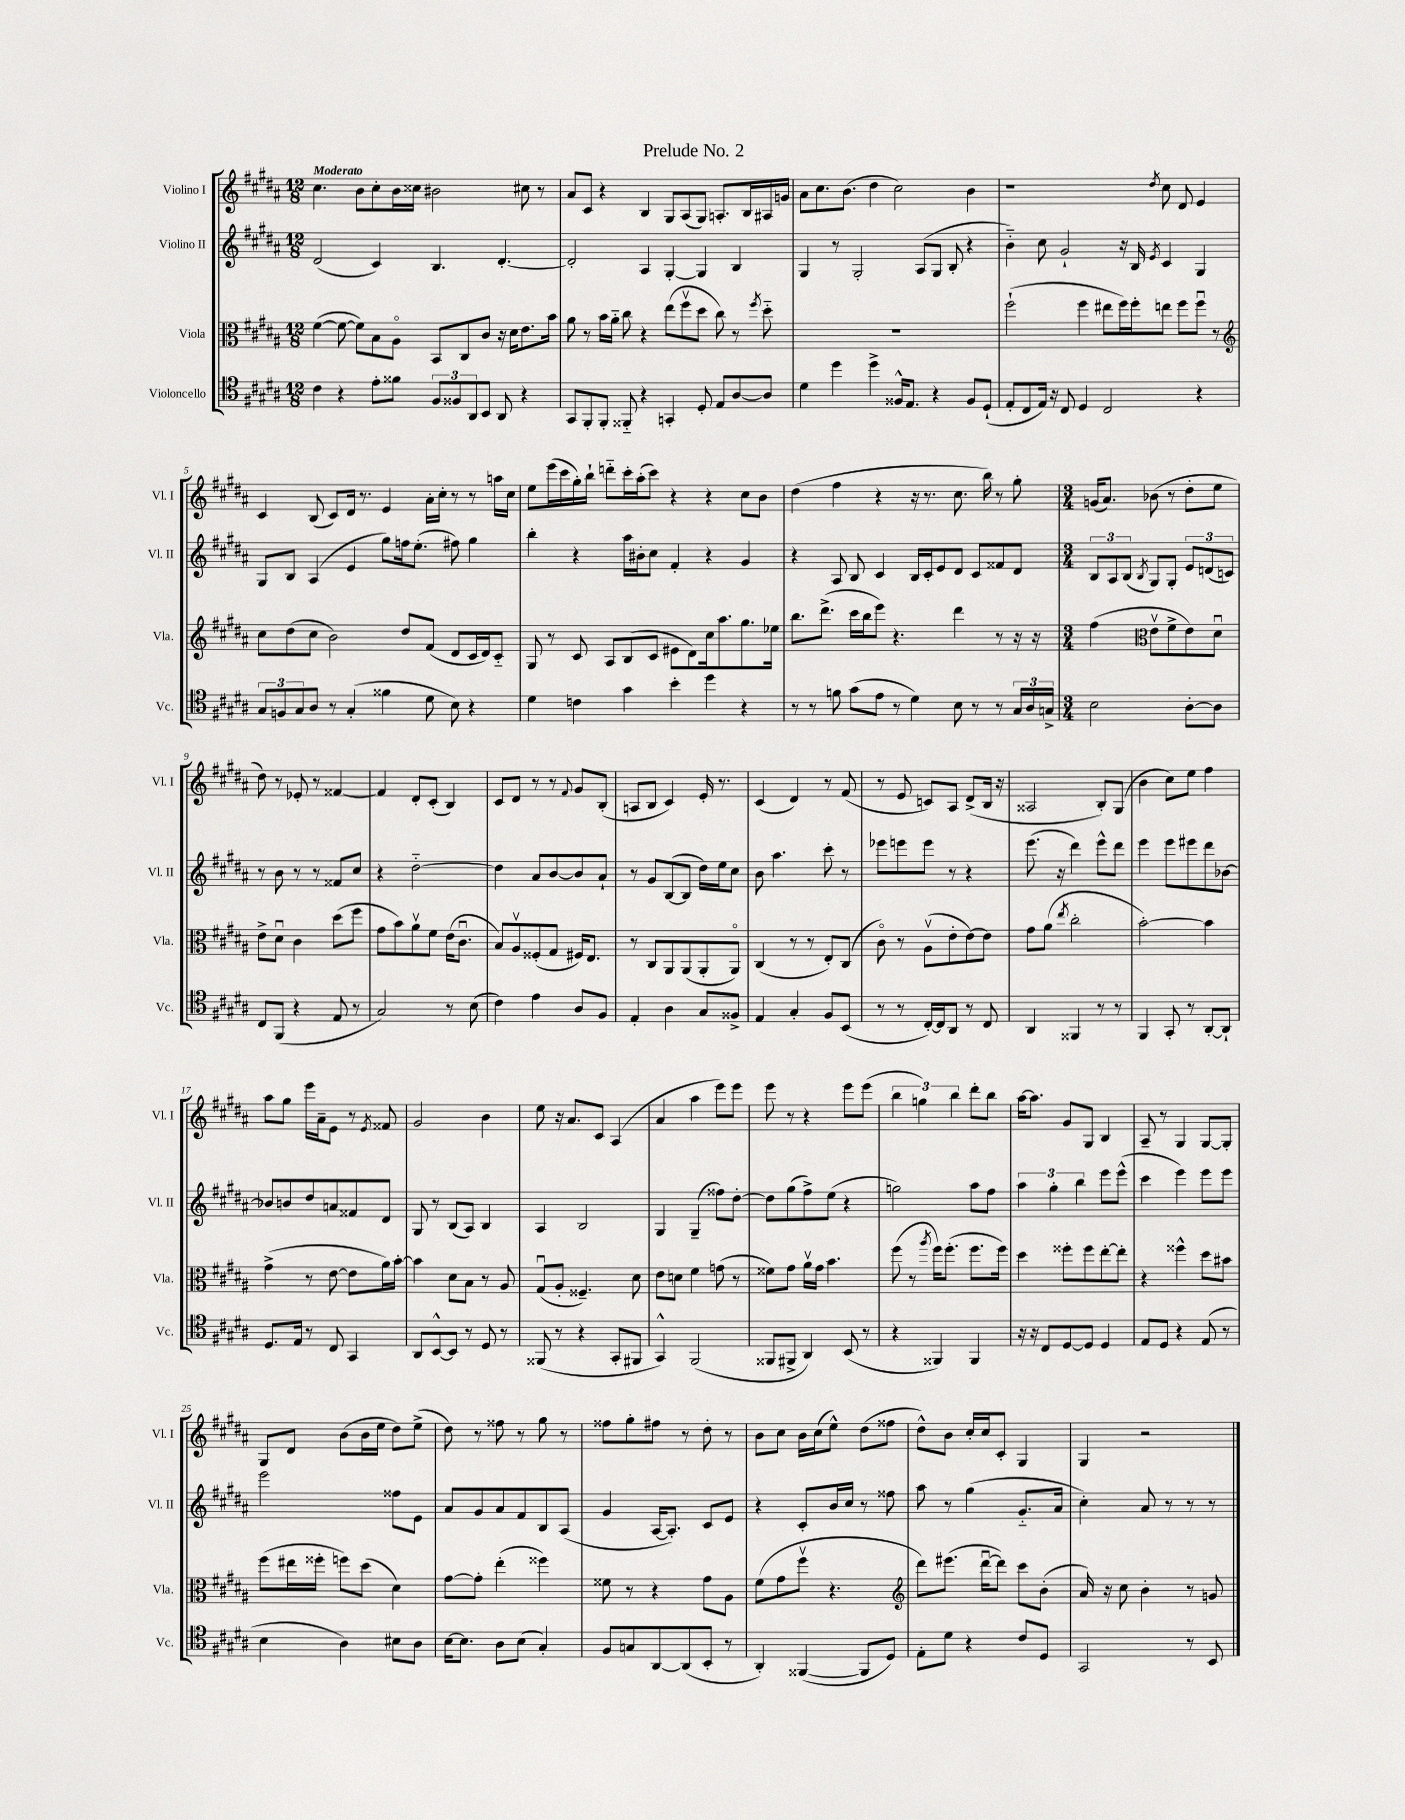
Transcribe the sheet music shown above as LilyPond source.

\header { title = "Prelude No. 2" }
<<
\new StaffGroup <<
\new Staff = "s0" \with { instrumentName = "Violino I" shortInstrumentName = "Vl. I" } {
    \clef treble \key b \major \numericTimeSignature \time 12/8 \tempo "Moderato"
    cis''4. b'8 cis''8-. b'16 cisis''16 bis'2 cis''8 r8 |
    ais'8 cis'8 r4 b4 gis8 ais8( gis8) a8.-. b16 ais16 g'16 |
    ais'8 cis''8. b'8.( dis''4 cis''2) b'4 |
    r1 \acciaccatura { dis''8 } cis''8 dis'8 e'4 |
    cis'4 b8( cis'8) dis'16 r8. e'4 ais'16-. cis''16-. r8 r8 a''16 cis''16 |
    e''8 e'''16( cis'''16 gis''16-.) b''16-! d'''8-_ cis'''16-. ais''16-.( cis'''8) r4 r4 cis''8 b'8 |
    dis''4( fis''4 r4 r16 r8. cis''8. b''16) r8 gis''8-. |
    \numericTimeSignature \time 3/4 g'16( ais'8.) bes'8( r8 dis''8-. e''8 |
    dis''8) r8 ees'8-. r8 fisis'4~ |
    fisis'4 dis'8-. cis'8-.( b4) |
    cis'8 dis'8 r8 r8 \appoggiatura { fis'8 } gis'8 b8-.( |
    a8 b8 cis'4) e'16-. r8. |
    cis'4( dis'4) r8 fis'8( |
    r8 e'8 c'8) ais8 dis'8->( b16 r16 |
    aisis2 b8-.) gis8( |
    b'4 cis''8) e''8 fis''4 |
    ais''8 gis''8 e'''16 ais'16-- e'8 r8 \acciaccatura { e'8 } fisis'8 |
    gis'2 b'4 |
    e''8 r16 ais'8. cis'8 ais4( |
    ais'4 ais''4 e'''8) e'''8 |
    e'''8 r8 r4 e'''8 e'''8( |
    \tuplet 3/2 { b''4 g''4) b''4 } dis'''8-. b''8 |
    ais''16~ ais''8. gis'8 gis8 b4 |
    ais8-- r8 gis4 gis8~ gis8-. |
    gis8 dis'8 b'8( b'16 e''16 dis''8) e''8->( |
    dis''8) r8 fisis''8 r8 gis''8 r8 |
    fisis''8 gis''8-. fis''8 r8 dis''8-. r8 |
    b'8 cis''8 b'16 cis''16( e''8-^) dis''8( fisis''8 |
    dis''8-^) b'8 cis''16-. cis''16 cis'8-. gis4 |
    gis4 r2 \bar "|." |
}
\new Staff = "s1" \with { instrumentName = "Violino II" shortInstrumentName = "Vl. II" } {
    \clef treble \key b \major \numericTimeSignature \time 12/8
    dis'2( cis'4) b4. dis'4.~-. |
    dis'2-. ais4 gis4~-. gis4 b4 |
    gis4 r8 gis2-. ais8( gis8 b8-. r4 |
    b'4-_) cis''8 gis'2-! r16 b16 \acciaccatura { e'8 } cis'4 gis4 |
    gis8 b8 ais4( e'4 gis''8) f''16 e''8.-.( fis''8) gis''4 |
    b''4-. r4 ais''16 bis'16-. cis''8 fis'4-. r4 gis'4 |
    r4 ais8 b8 cis'4 b16 cis'16-. e'8 dis'8 cis'8 fisis'8 dis'8 |
    \numericTimeSignature \time 3/4 \tuplet 3/2 { b8 ais8 b8( } \acciaccatura { b8 } gis8) gis8-. \tuplet 3/2 { e'8 d'8( c'8) } |
    r8 b'8 r8 r8 fisis'8 cis''8 |
    r4 dis''2~-_ |
    dis''4 ais'8 b'8~ b'8 ais'8-! |
    r8 gis'8 b8~( b8 dis''16) e''16 cis''8 |
    b'8 ais''4. cis'''8-. r8 |
    ees'''8 e'''8 e'''8 r8 r4 |
    e'''8.( r16 dis'''4) e'''8-^ dis'''8 |
    e'''4 e'''8 eis'''8 dis'''8 bes'8~ |
    bes'8 b'8 dis''8 a'8 fisis'8 dis'8 |
    gis8 r8 b8( ais8) b4 |
    ais4 b2 |
    gis4 gis4--( fisis''8) dis''8~-. |
    dis''8 gis''8( fis''8->) e''8( r4 |
    g''2) ais''8 fis''8 |
    \tuplet 3/2 { ais''4 gis''4-. b''4 } e'''8 e'''8-^( |
    cis'''4 e'''4) e'''8 e'''8 |
    e'''2 fisis''8 e'8 |
    ais'8 gis'8 ais'8 fis'8 b8 ais8( |
    gis'4 ais16~ ais8.-.) cis'8 e'8 |
    r4 cis'8-. b'16 cis''16 r8 fisis''8 |
    ais''8 r8 gis''4( gis'8.-_ ais'16 |
    cis''4-.) ais'8 r8 r8 r8 \bar "|." |
}
\new Staff = "s2" \with { instrumentName = "Viola" shortInstrumentName = "Vla." } {
    \clef alto \key b \major \numericTimeSignature \time 12/8
    fis'4~( fis'8~ fis'8) b8 ais8\flageolet b,8 cis8 cis'8 r16 dis'16 e'8. b'16 |
    ais'8 r8 b'16 ais'16-_ cis''8 r4 e''8( fis''8\upbow dis''8 cis''8) r8 \acciaccatura { fis''8 } dis''8-_ |
    R1. |
    fis''2-!( fis''4 eis''8 fis''16) fis''16-. e''8 fis''8 fis''8\downbow r8 |
    \clef treble cis''8 dis''8( cis''8 b'2) dis''8 fis'8( dis'8 cis'16 dis'16) cis'8-_ |
    gis8 r8 cis'8 ais8 b8( cis'8 eis'8 dis'8) cis''16 ais''8. gis''8. ees''16 |
    b''8. dis'''8.->( cis'''16 b''16 e'''8) r4. dis'''4 r8 r16 r16 |
    \numericTimeSignature \time 3/4 fis''4( \clef alto e'8\upbow fis'8-> e'8) dis'8\downbow |
    e'8-> dis'8\downbow cis'4 dis''8( fis''8 |
    gis'8 b'8) ais'8\upbow fis'8 e'16( cis'8.\downbow |
    b8) ais8\upbow fisis8-.( gis8 fis16) e8. |
    r8 cis8 ais,8 ais,8( ais,8-. ais,8\flageolet) |
    cis4( r8 r8 e8-.) cis8( |
    cis'8\flageolet) r8 ais8\upbow( e'8-. e'8~) e'8 |
    gis'8 ais'8( \acciaccatura { e''8 } cis''2-. |
    b'2~-.) b'4 |
    gis'4->( r8 e'8~ e'8 ais'16) b'16~-. |
    b'4 dis'8 b8 r8 ais8 |
    gis8\downbow( ais8-. fisis4.--) dis'8 |
    e'8 d'8 fis'4 g'8( r8 |
    fisis'8) gis'8 ais'16\upbow gis'16 b'4. |
    fis''8( r8 \acciaccatura { ais''8 } fis''16) fis''8.-.( fis''8. fis''16) |
    dis''4 fisis''8-. fisis''8 e''8~-. e''8-. |
    r4 fisis''4-^ dis''8 bis'8 |
    fis''8( eis''16 fisis''16-. f''8) dis''8( dis'4) |
    gis'8~ gis'8-. e''4-.( fisis''4) |
    fisis'8 r8 r4 gis'8 ais8 |
    fis'8( gis'8 fis''8\upbow r4. |
    \clef treble dis'''8) eis'''8.( dis'''16~\downbow dis'''8) cis'''8 b'8-.( |
    ais'16) r16 cis''8 b'4-. r8 g'8 \bar "|." |
}
\new Staff = "s3" \with { instrumentName = "Violoncello" shortInstrumentName = "Vc." } {
    \clef tenor \key b \major \numericTimeSignature \time 12/8
    cis'4 r4 e'8-. fisis'8 \tuplet 3/2 { fis8 fisis8 ais,8 } b,8 ais,8 r4 |
    gis,8 fis,8-. fis,8-. fisis,8-_ r4 g,4-. dis8-. e8 ais8~ ais8 |
    dis'4 dis''4 dis''4-> fisis16-^ e8. r4 fisis8 dis8-!( |
    e8-. cis8 e16) r16 cis8 dis4 cis2 r4 |
    \tuplet 3/2 { gis8 f8 gis8 } ais8 r8 gis4-.( fisis'4 dis'8 b8) r4 |
    dis'4 c'4 gis'4 b'4-. dis''4 r4 |
    r8 r8 f'8 gis'8( e'8 r8 dis'4) b8 r8 r8 \tuplet 3/2 { gis16 ais16 g16-> } |
    \numericTimeSignature \time 3/4 b2 ais8~-. ais8 |
    cis8 fis,8( r4 e8 r8 |
    gis2) r8 b8( |
    cis'4) e'4 ais8 fis8 |
    e4-. ais4 gis8 fisis8-> |
    e4 gis4-. fis8 b,8( |
    r8 r8 cis16~-.) cis16 ais,8 r8 cis8 |
    ais,4 fisis,4 r8 r8 |
    fis,4 gis,8-. r8 ais,8~-. ais,8-! |
    dis8. e16 r8 cis8 gis,4 |
    ais,8 b,8~-^ b,8 r8 dis8 r8 |
    fisis,8( r8 r4 gis,8-. fis,8 |
    gis,4-^) fis,2( |
    fisis,8 fis,8-> ais,4) b,8( r8 |
    r4 fisis,4) fisis,4 |
    r16 r16 cis8 dis8~ dis8 dis4 |
    e8 dis8 r4 e8( r8 |
    b4 ais4) bis8 ais8 |
    b16~ b8. ais8 b8( gis4-.) |
    fis8 g8 ais,8~ ais,8( b,8-. r8 |
    ais,4-.) fisis,4~( fisis,8 dis8) |
    e8-. dis'8 r4 cis'8 dis8 |
    gis,2 r8 b,8 \bar "|." |
}
>>
>>
